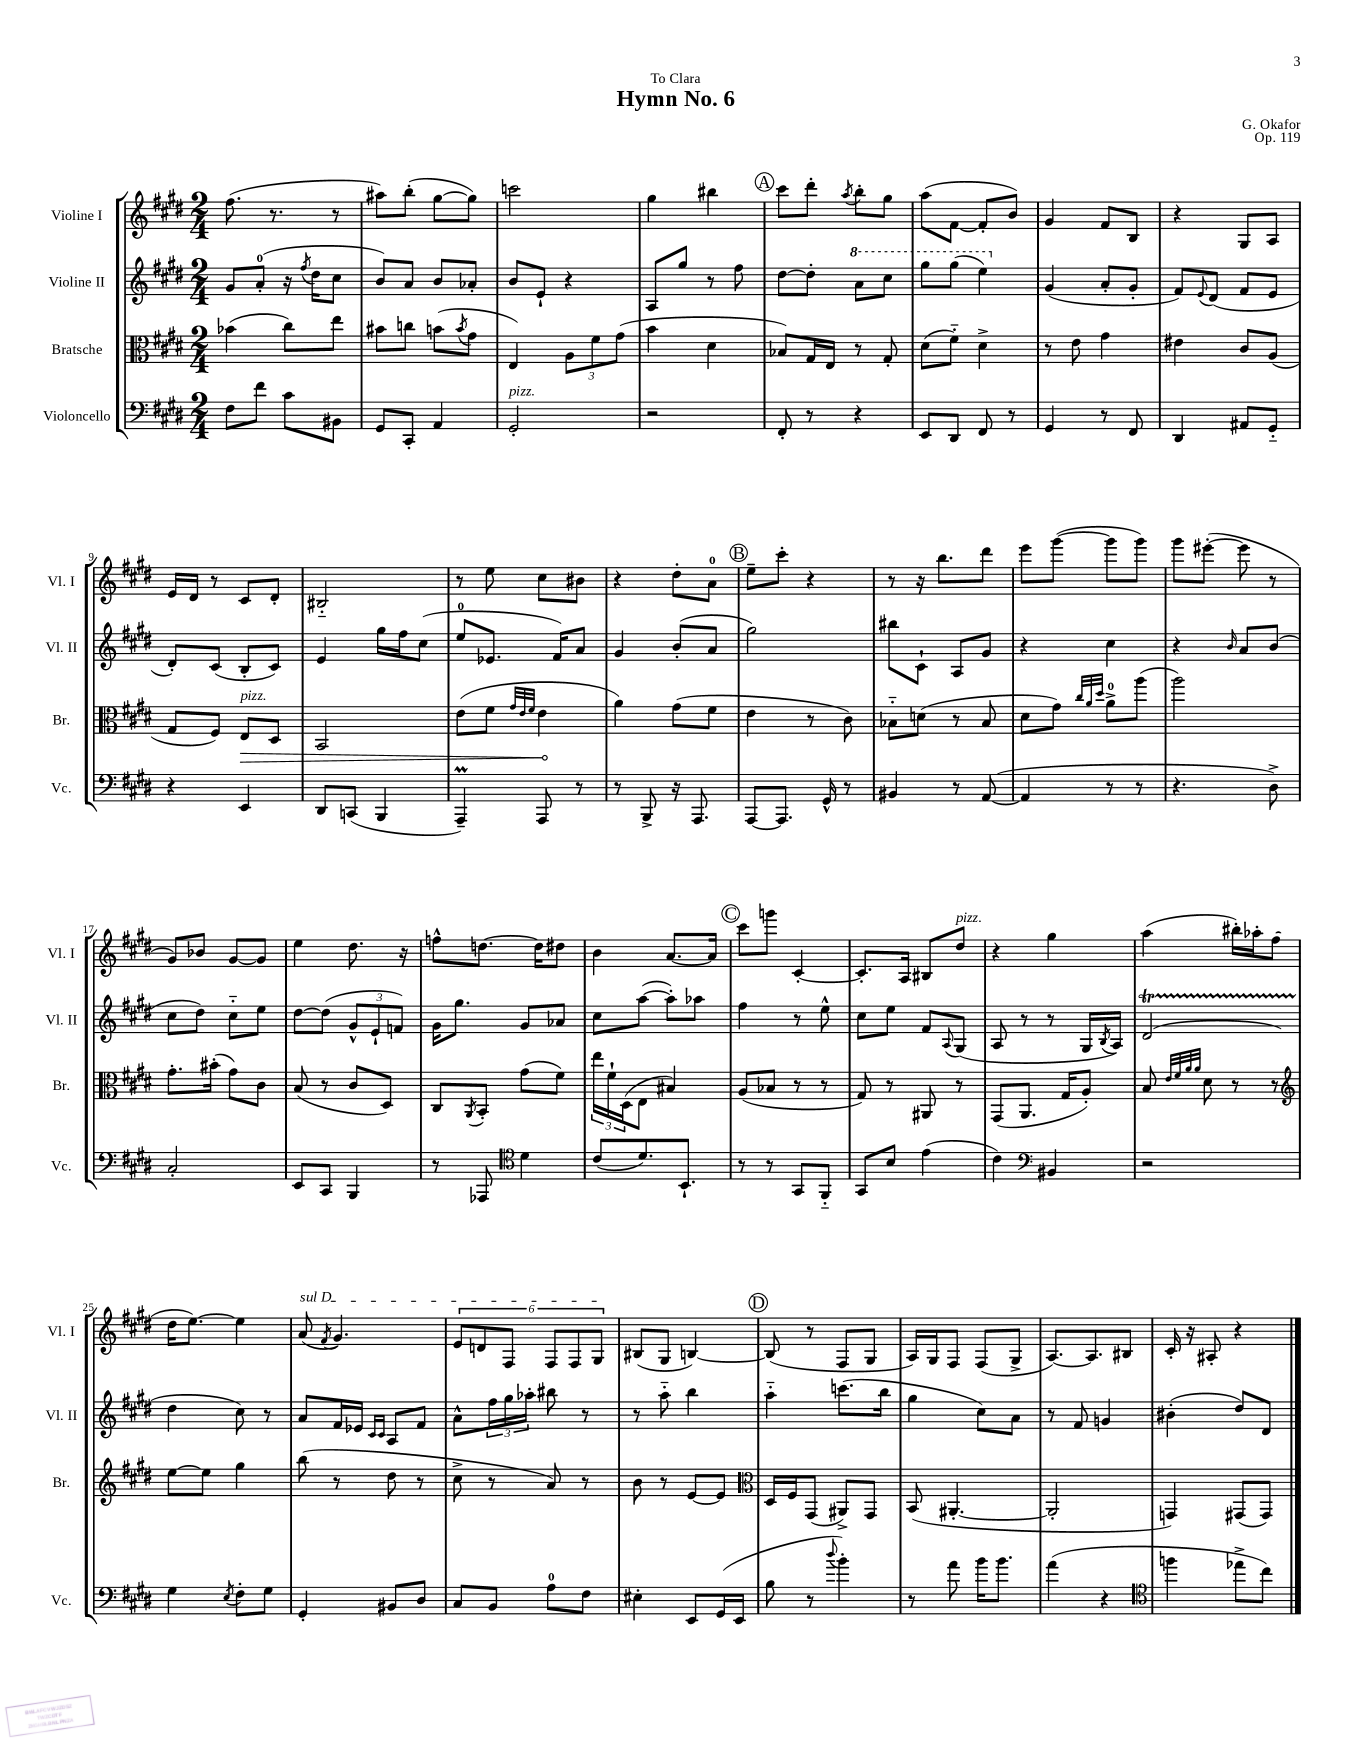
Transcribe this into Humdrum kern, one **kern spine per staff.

**kern	**kern	**kern	**kern
*staff4	*staff3	*staff2	*staff1
*clefF4	*clefC3	*clefG2	*clefG2
*k[f#c#g#d#]	*k[f#c#g#d#]	*k[f#c#g#d#]	*k[f#c#g#d#]
*M2/4	*M2/4	*M2/4	*M2/4
8F#	(4b-	8g#	(8.ff#
8f#	.	(8a'	.
.	.	.	8.r
8c#	8cc#)	16r	.
.	.	8qff#	.
.	.	16dd#	.
8BB#	8ee	8cc#	8r
=	=	=	=
8GG#	8b#	8b)	8aa#)
8CC#'	8cc	8a	(8bb'
4AA	(8b	8b	[8gg#
.	8qb	.	.
.	8g#	8a-'	8gg#])
=	=	=	=
2GG#'	4E)	8b	2ccc
.	.	8e`	.
.	12A	4r	.
.	12f#	.	.
.	(12g#	.	.
=	=	=	=
2r	4b	8A	4gg#
.	.	8gg#	.
.	4d#	8r	4bb#
.	.	8ff#	.
=	=	=	=
8FF#'	8B-)	[8dd#	8ccc#
8r	16G#	8dd#']	8ddd#'
.	16E	.	.
.	.	.	8qaa
4r	8r	8aa	8bb'
.	8G#'	8ccc#	8gg#
=	=	=	=
8EE	(8d#	8ggg#	(8aa
8DD#	8f#'~)	(8ggg#	[8f#
8FF#	4d#^	4eee)	8f#']
8r	.	.	8b)
=	=	=	=
4GG#	8r	(4g#	4g#
.	8e	.	.
8r	4g#	8a'	8f#
8FF#	.	8g#'	8B
=	=	=	=
4DD#	4e#	8f#)	4r
.	.	8qqe	.
.	.	(8d#	.
8AA#	8c#	8f#	8G#
8GG#'~	(8A	8e	8A
=	=	=	=
4r	8G#	8d#')	16e
.	.	.	16d#
.	8F#)	(8c#	8r
4EE	8E	8B'	8c#
.	8D#	8c#)	8d#'
=	=	=	=
8DD#	2BB	4e	2B#'~
(8CC	.	.	.
4BBB	.	16gg#	.
.	.	16ff#	.
.	.	(8cc#	.
=	=	=	=
4AAA~)	(8e	8ee	8r
.	8f#	8.e-	8ee
.	32qqg#	.	.
.	32qqe	.	.
.	32qqf#	.	.
8AAA	4e	.	8cc#
.	.	16f#)	.
8r	.	8a	8b#
=	=	=	=
8r	4a)	4g#	4r
8BBB^	.	.	.
16r	(8g#	(8b'	8dd#'
8.AAA	.	.	.
.	8f#	8a	8a
=	=	=	=
[8AAA	4e	2gg#)	8ee~
8.AAA]	.	.	8ccc#'
.	8r	.	4r
16GG#^^	.	.	.
8r	8c#)	.	.
=	=	=	=
4BB#	8B-'~	8bb#	8r
.	(8d	8c#`	16r
.	.	.	8.bb
8r	8r	8A	.
([8AA	8B-	8g#	8ddd#
=	=	=	=
4AA]	8d#	4r	8eee
.	8g#)	.	([8ggg#
.	32qqcc#	.	.
.	32qqa	.	.
.	32qqdd#	.	.
8r	8a^	4cc#	8ggg#]
8r	(8aa	.	8ggg#)
=	=	=	=
4.r	2aa)	4r	8ggg#
.	.	.	([8eee#'
.	.	16qqb	.
.	.	8a	8eee#]
8D#^)	.	(8b	8r
=	=	=	=
2C#'	8.g#'	8cc#	8g#)
.	.	8dd#)	8b-
.	(16b#'	.	.
.	8g#)	8cc#'~	[8g#
.	8c#	8ee	8g#]
=	=	=	=
8EE	(8B	[8dd#	4ee
8CC#	8r	(8dd#]	.
4BBB	8c#	12g#^^	8.dd#
.	.	12e`	.
.	8D#)	.	.
.	.	12f)	.
.	.	.	16r
=	=	=	=
8r	8C#	16g#	8ff^^
.	.	8.gg#	.
.	8qAA	.	.
8AAA-	8BB'	.	[8.dd
*clefC4	*	*	*
4d#	(8g#	8g#	.
.	.	.	16dd]
.	8f#)	8a-	8dd#
=	=	=	=
(8c#	24ee	8cc#	4b
.	24f#`	.	.
.	(24D#	.	.
8.d#)	8E	([8aa	.
.	4B#)	8aa'])	[8.a
8.BB`	.	.	.
.	.	8aa-	.
.	.	.	16a]
=	=	=	=
8r	(8A	4ff#	8ccc#
8r	8B-	.	8ggg
8GG#	8r	8r	[4c#'
8FF#'~	8r	8ee^^	.
=	=	=	=
8GG#	8G#)	8cc#	8.c#']
8B	8r	8ee	.
.	.	.	16A
(4e	8AA#	8f#	8B#
.	.	8qqA	.
.	8r	(8G#	8dd#
=	=	=	=
4c#)	(8GG#	8A	4r
.	8.AA	8r	.
*clefF4	*	*	*
4BB#	.	8r	4gg#
.	16G#	.	.
.	8A')	16G#	.
.	.	8qB	.
.	.	16A)	.
=	=	=	=
2r	8B	(2d#	(4aa
.	32qqe	.	.
.	32qqf#	.	.
.	32qqa	.	.
.	32qqa	.	.
.	8d#	.	.
.	8r	.	16bb#')
.	.	.	16aa-'
.	8r	.	(8ff#
=	=	=	=
*	*clefG2	*	*
4G#	[8ee	4dd#	16dd#
.	.	.	[8.ee)
.	8ee]	.	.
8qE	.	.	.
8F#'	4gg#	8cc#)	4ee]
8G#	.	8r	.
=	=	=	=
4GG#'	(8bb	8a	(8a
.	.	.	8qf#
.	8r	16f#	4.g#)
.	.	16e-	.
.	.	16qqc#	.
.	.	16qqc#	.
8BB#	8dd#	8A	.
8D#	8r	8f#	.
=	=	=	=
8C#	8cc#^	8a^^	12e
.	.	.	12d
8BB	8r	24ff#	.
.	.	24gg#	12F#
.	.	24aa-'	.
8A	8a)	8bb#	12F#
.	.	.	12F#
8F#	8r	8r	.
.	.	.	12G#
=	=	=	=
4E#'	8b	8r	(8B#
.	8r	8aa'~	8G#
8EE	[8e	4bb	[4B)
(16GG#	8e]	.	.
16EE	.	.	.
=	=	=	=
*	*clefC3	*	*
8B	16D#	4aa'~	(8B]
.	16F#	.	.
8r	(8GG#	.	8r
8qqdd#	.	.	.
4b')	8AA#^)	(8.ccc	8F#
.	8GG#	.	8G#
.	.	16bb	.
=	=	=	=
8r	(8BB	4gg#	16A)
.	.	.	16G#
8a	[4.AA#'	.	8F#
16b	.	8cc#)	(8F#
8.b	.	.	.
.	.	8a	8G#^
=	=	=	=
(4a	2AA#']	8r	[8.A)
.	.	8f#	.
.	.	.	8.A]
4r	.	4g	.
.	.	.	8B#
=	=	=	=
*clefC4	*	*	*
4ff	4GG)	(4b#'	16c#'
.	.	.	16r
.	.	.	8A#'
8ee-^	(8GG#	8dd#)	4r
8cc#)	8GG#)	8d#	.
==	==	==	==
*-	*-	*-	*-
